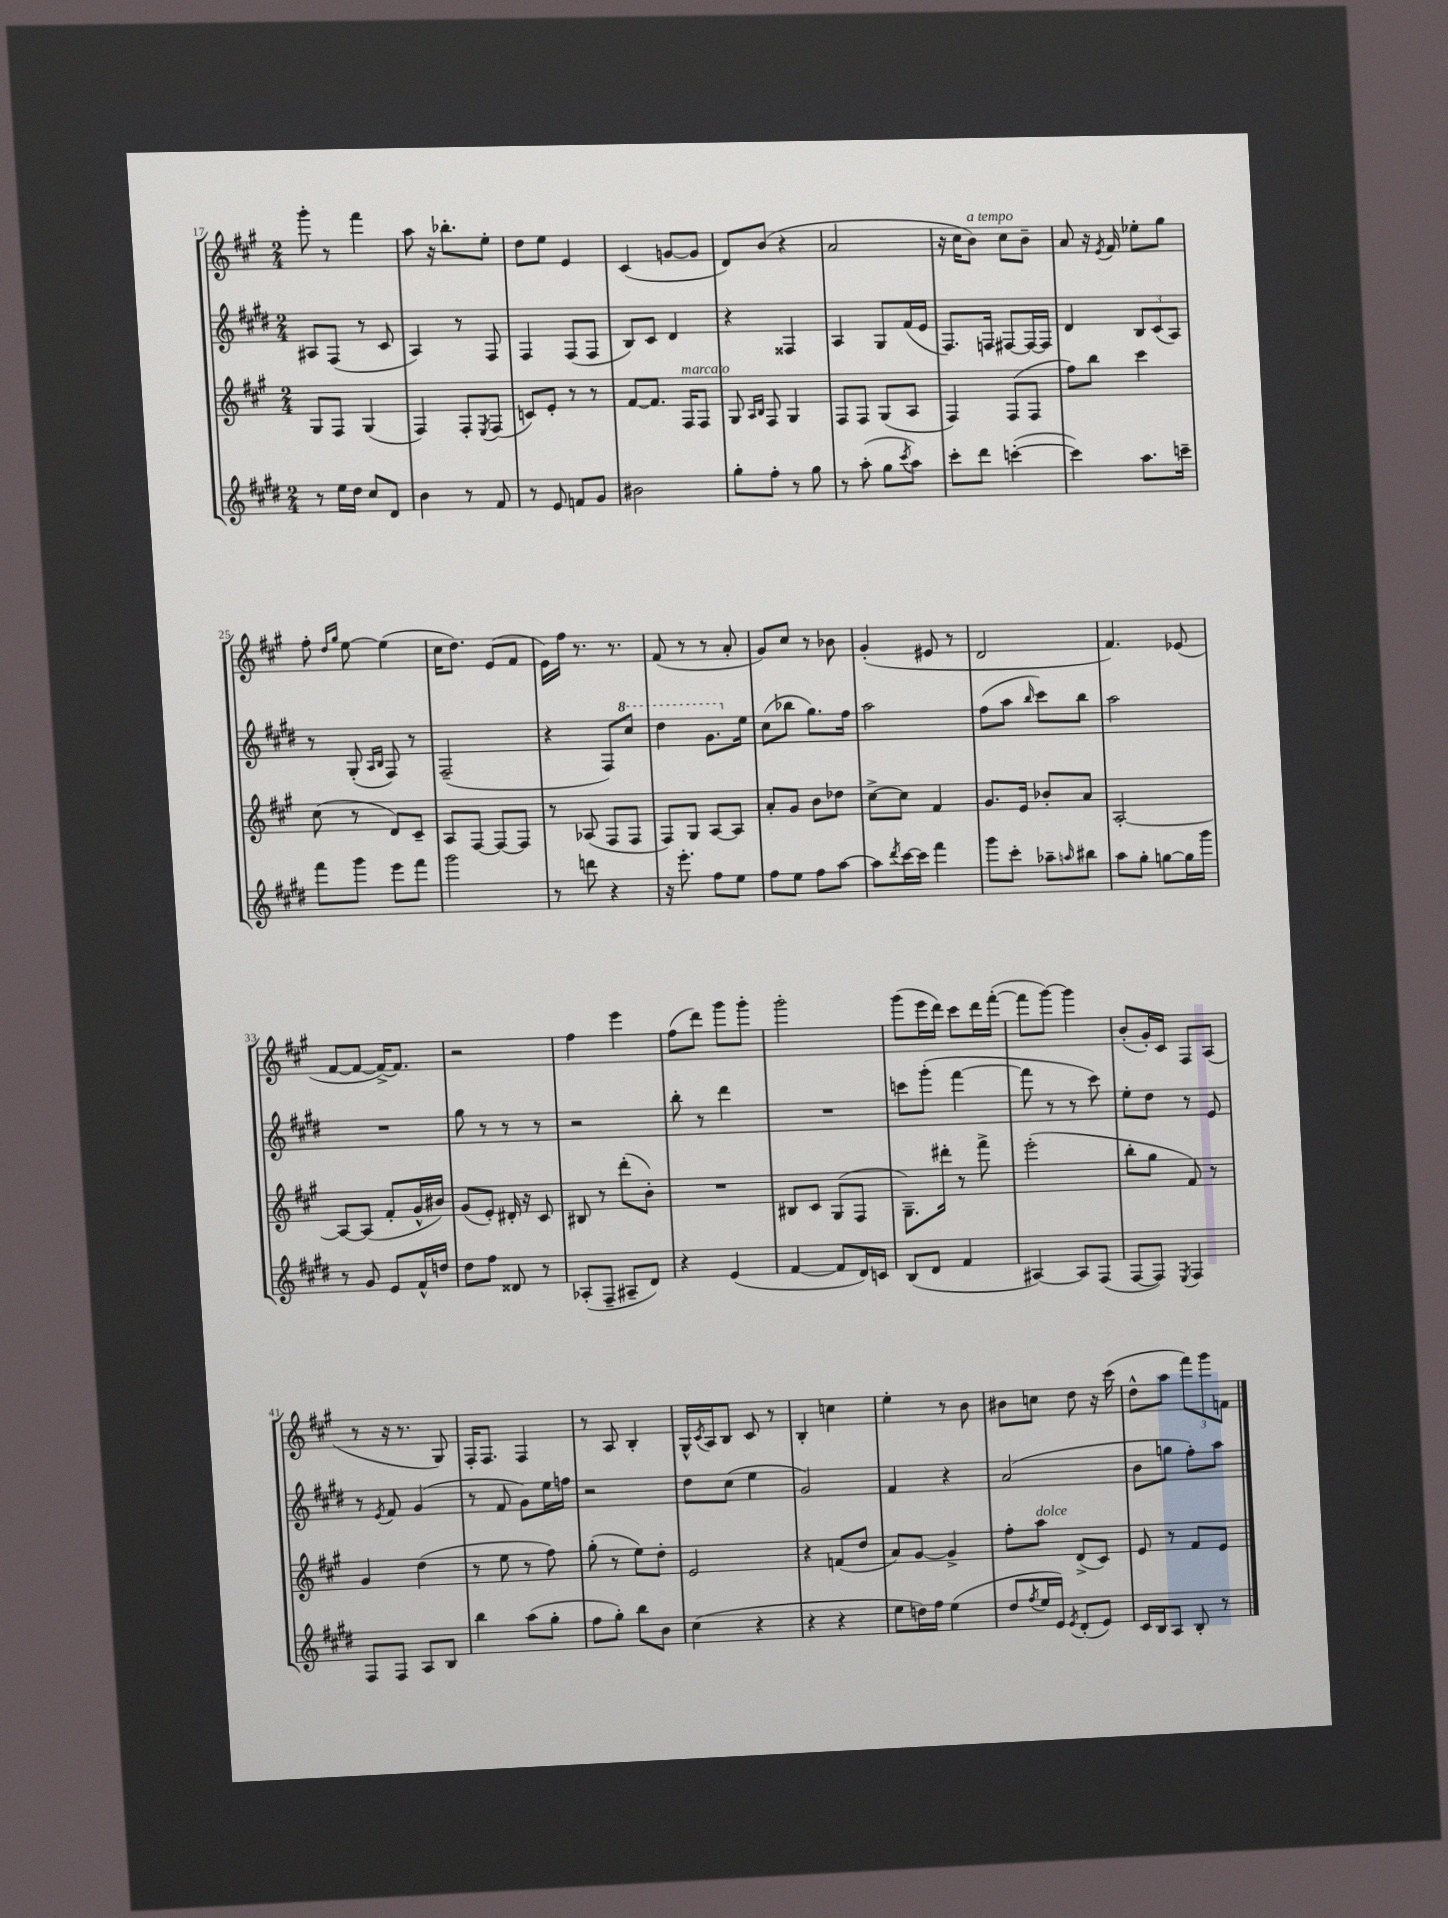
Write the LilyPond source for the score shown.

<<
\new StaffGroup <<
\new Staff = "s0" {
    \clef treble \key a \major \numericTimeSignature \time 2/4
    gis'''8-. r8 fis'''4 |
    a''8 r16 bes''8.-. e''8-. |
    d''8 e''8 e'4 |
    cis'4( g'8~ g'8 |
    d'8) b'8( r4 |
    a'2 |
    r16 cis''16 b'8^\markup { \italic "a tempo" }) cis''8 b'8-- |
    a'8 r16 \acciaccatura { e'8 } fis'16 ees''8-. gis''8 |
    fis''8-. \grace { d''16 gis''16 } e''8~ e''4( |
    cis''16 d''8.) e'8( fis'8 |
    e'16) fis''16 r8. r8. |
    fis'8( r8 r8 a'8-. |
    gis'8) cis''8 r8 bes'8 |
    gis'4-.( eis'8 r8 |
    d'2 |
    fis'4.) ees'8( |
    fis'8~ fis'8~ fis'16~->) fis'8. |
    r2 |
    fis''4 e'''4 |
    fis''8( d'''8) gis'''8 gis'''8-. |
    gis'''2-. |
    gis'''8( e'''16 d'''16) cis'''8 d'''16 fis'''16~-.( |
    fis'''8 gis'''8~) gis'''4 |
    b'8-.( gis'16-.) cis'16 fis8 a8( |
    r8 r16 r8. gis8) |
    fis16-. fis8. fis4 |
    r8 a8 b4-. |
    gis16-^ \acciaccatura { cis'8 } a16 b8 cis'8 r8 |
    b4-. c''4 |
    e''4-. r8 b'8 |
    bis'8 c''8 d''8 r16 cis'''16( |
    d''8-^ a''8 \tuplet 3/2 { fis'''8) gis'''8 f'8 } \bar "|." |
}
\new Staff = "s1" {
    \clef treble \key e \major \numericTimeSignature \time 2/4
    ais8 fis8( r8 cis'8 |
    a4) r8 fis8 |
    fis4 fis8( fis8 |
    b8) cis'8 dis'4 |
    r4 fisis4 |
    a4 gis8 fis'16( e'16 |
    fis8.) f16 fis8~ fis16~ fis16 |
    dis'4 \tuplet 3/2 { b8 cis'8( a8) } |
    r8 gis8-.( \grace { a16 b16 } fis8) r8 |
    fis2--( |
    r4 fis8) \ottava #1 cis'''8 |
    dis'''4 gis''8. \ottava #0 e''16 |
    cis''8( bes''8 gis''8.) fis''16 |
    a''2 |
    fis''8( a''8 \grace { b''16 } cis'''8) b''8 |
    a''2 |
    R2 |
    gis''8 r8 r8 r8 |
    r2 |
    b''8-. r8 dis'''4 |
    R2 |
    c'''8 gis'''8-.( fis'''4~ |
    fis'''8 r8 r8 cis'''8) |
    e''8-. dis''8 r8 e'8 |
    r8 \acciaccatura { e'8 } fis'8 gis'4( |
    r8 fis'8 gis'8) e''16 f''16 |
    r2 |
    dis''8 cis''8( e''4 |
    gis'2) |
    fis'4 r4 |
    a'2( |
    b'8 g''8 fis''8-.) a''8 \bar "|." |
}
\new Staff = "s2" {
    \clef treble \key a \major \numericTimeSignature \time 2/4
    gis8 fis8 gis4( |
    fis4) fis8-. \acciaccatura { e8 } fis8( |
    c'8) e'8-. r8 r8 |
    fis'8~ fis'8. fis16^\markup { \italic "marcato" } fis8 |
    gis8 \grace { a16 b16 } fis8 gis4 |
    fis8 fis8 gis8( a8 |
    fis4) fis8( fis8 |
    fis''8) b''8 cis'''4 |
    cis''8( r8 d'8) cis'8-- |
    a8 fis8~ fis8~ fis8 |
    r8 aes8( fis8 fis8 |
    fis8) gis8 a8~ a8 |
    a'8-. gis'8 b'8 des''8 |
    cis''8~-> cis''8 fis'4 |
    gis'8. e'16 bes'8-. a'8 |
    a2~-. |
    a8~ a8( fis'8-. gis'16-^ bis'16) |
    gis'8( e'8-.) dis'16-. r16 cis'8 |
    bis8 r8 d'''8-.( b'8-.) |
    R2 |
    bis8 cis'8 gis8( fis8 |
    gis8.--) dis'''16-. r8 fis'''8-> |
    e'''2-.( |
    b''8-. gis''8 fis'8) r8 |
    gis'4 d''4( |
    r8 e''8 r8 fis''8) |
    gis''8-.( r8 e''8) d''8-. |
    e'2 |
    r4 f'8( d''8 |
    a'8) gis'8~ gis'4-> |
    fis''8-. a''8^\markup { \italic "dolce" } d'8->( cis'8) |
    e'8 r8 fis'8 e'8 \bar "|." |
}
\new Staff = "s3" {
    \clef treble \key e \major \numericTimeSignature \time 2/4
    r8 e''16 dis''16 cis''8 dis'8 |
    b'4 r8 fis'8 |
    r8 e'8 f'8 gis'8 |
    bis'2 |
    gis''8-. fis''8-. r8 gis''8 |
    r8 a''8-.( gis''8 \acciaccatura { cis'''8 } a''8) |
    cis'''8-. dis'''8 c'''4~-.( |
    c'''4) a''8. c'''16-- |
    fis'''8 gis'''8 e'''8 fis'''8 |
    gis'''2 |
    r8 d'''8 r4 |
    r16 e'''8.-. fis''8 e''8 |
    fis''8 e''8 fis''8 a''8~ |
    a''8 \acciaccatura { dis'''8 } cis'''16~ cis'''16 fis'''4 |
    gis'''8 cis'''8-. aes''8-- \grace { a''16 } bis''8 |
    a''8 gis''8-. g''8~ g''16 gis'''16 |
    r8 gis'8 e'8 fis'16-^ d''16 |
    dis''8 fis''8 disis'8 r8 |
    aes8-.( fis8-- ais8-- dis'8) |
    r4 e'4( |
    fis'4~ fis'8 dis'16) c'16 |
    b8( dis'8 fis'4 |
    ais4~) ais8 fis8( |
    fis8~ fis8) \acciaccatura { e8 } fis4 |
    fis8 fis8 a8 b8 |
    b''4 a''8( gis''8-. |
    fis''8 gis''8-.) b''8 b'8 |
    cis''4( r4 |
    r4 r4 |
    e''8 d''16) fis''16 e''4( |
    dis''8 \acciaccatura { fis''8 } e''16 e'16) \acciaccatura { e'8 } dis'8-.( e'8) |
    cis'16 b16 a8 b8-. r8 \bar "|." |
}
>>
>>
\layout { \context { \Score currentBarNumber = #17 } }
